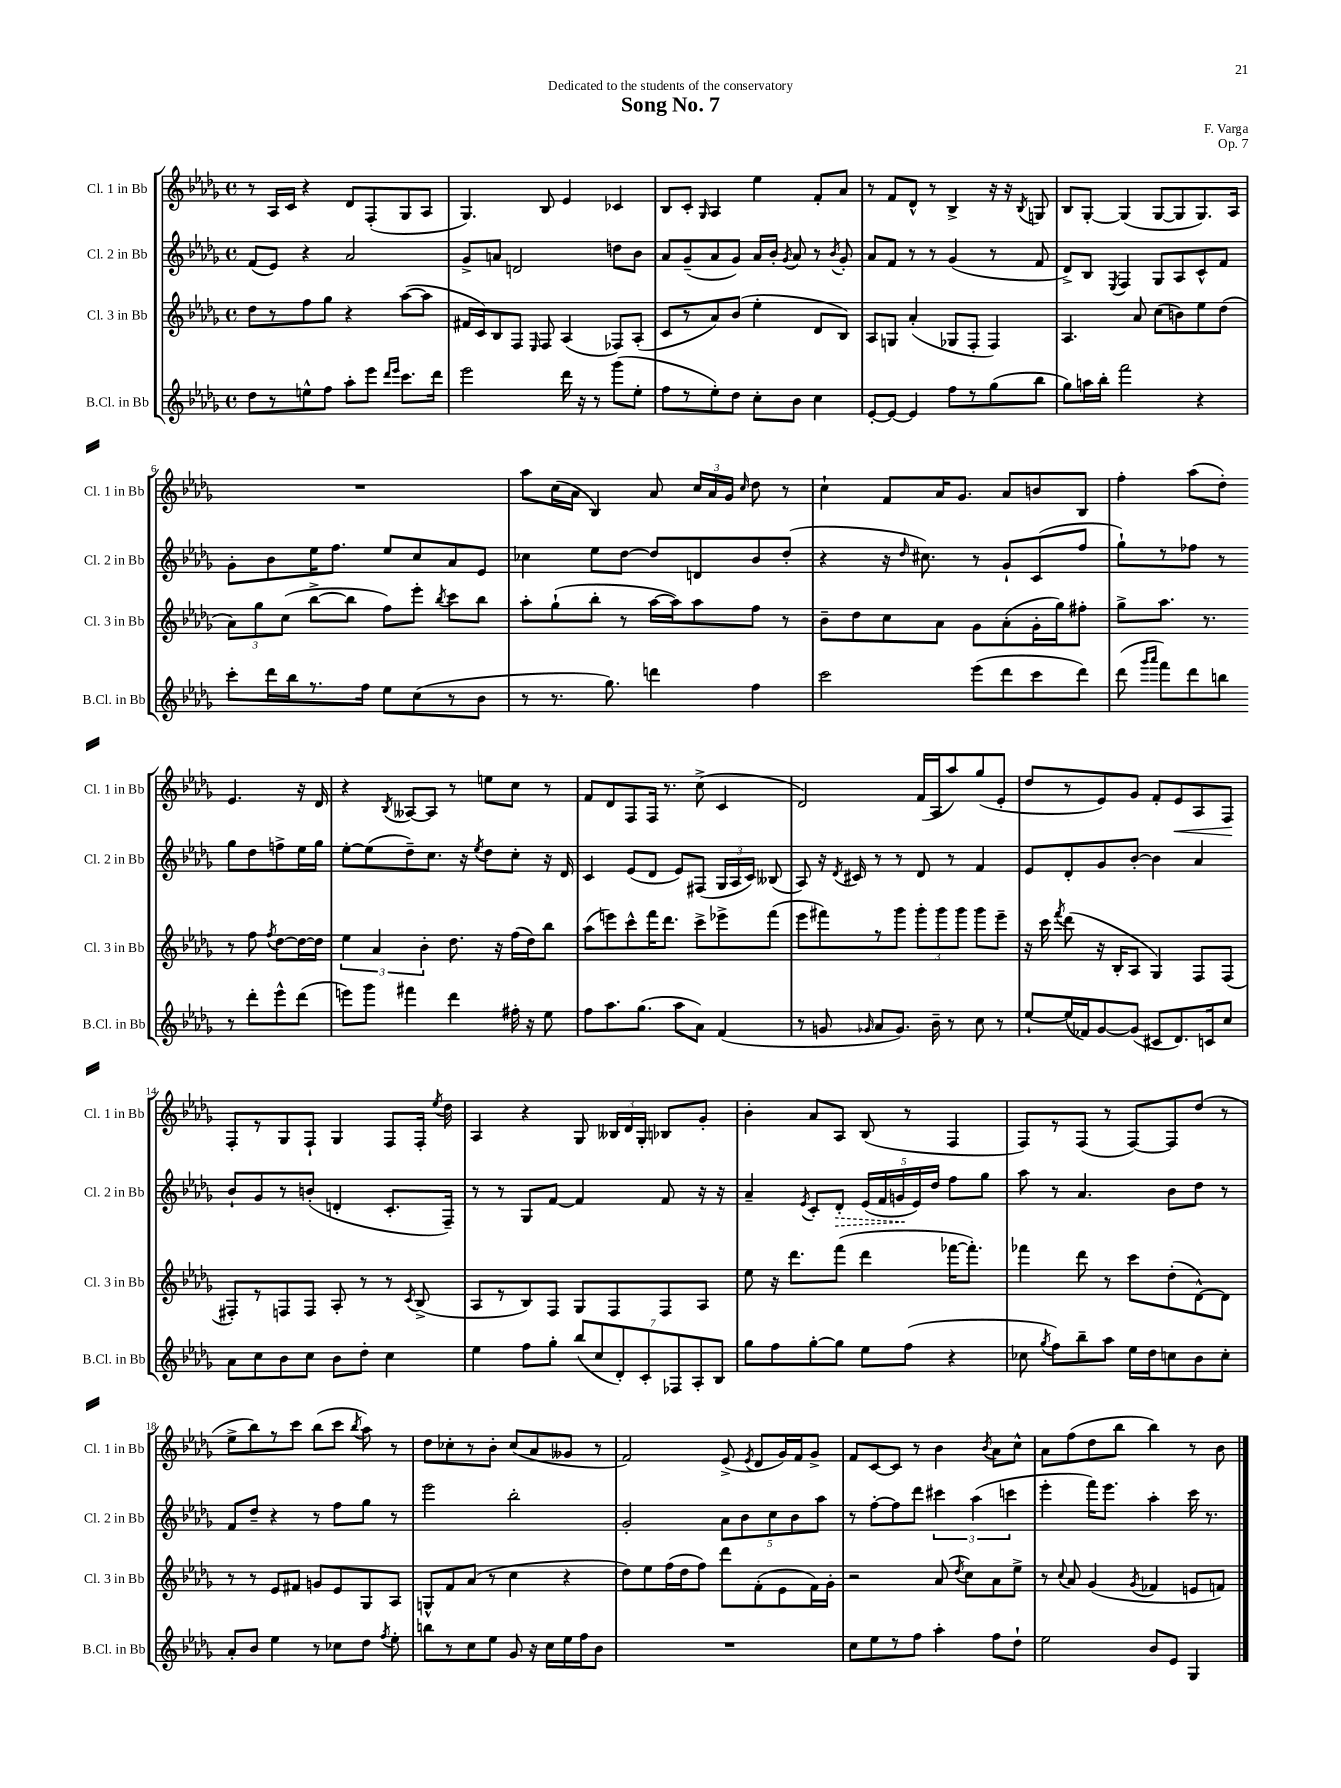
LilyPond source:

\header { title = "Song No. 7" composer = "F. Varga" dedication = "Dedicated to the students of the conservatory" opus = "Op. 7" }
<<
\new StaffGroup <<
\new Staff = "s0" \with { instrumentName = "Cl. 1 in Bb" shortInstrumentName = "Cl. 1 in Bb" } {
    \clef treble \key des \major \defaultTimeSignature \time 4/4
    \autoBeamOff r8 aes16[ c'16] r4 des'8[ f8-.( ges8 aes8] |
    ges4.) bes8 ees'4 ces'4 |
    bes8[ c'8]-. \grace { ges16 } aes4 ees''4 f'8[-. aes'8] |
    r8 f'8[ des'8]-^ r8 bes4-> r16 r16 \acciaccatura { bes8 } g8 |
    bes8[ ges8]~-. ges4( ges8[~ ges8 ges8.) aes16] |
    R1 |
    aes''8[ c''16( aes'16] bes4) aes'8 \tuplet 3/2 { c''16[ aes'16 ges'16] } \grace { c''16 } des''8 r8 |
    c''4-! f'8[ aes'16 ges'8.] aes'8[ b'8 bes8] |
    f''4-. aes''8[( des''8]-.) ees'4. r16 des'16 |
    r4 \acciaccatura { bes8 } aeses8[~ aeses8] r8 e''8[ c''8] r8 |
    f'8[ des'8 f8 f16] r8. c''8->( c'4 |
    des'2) f'16[( aes16 aes''8) ges''8( ees'8]-. |
    des''8[ r8 ees'8) ges'8] f'8[-. ees'8\< aes8 f8]\! |
    f8[-. r8 ges8 f8]-! ges4 f8[ f16]-. \acciaccatura { ees''8 } des''16 |
    aes4 r4 ges8 \tuplet 3/2 { beses16[ des'16 ges16]-. } bes8[ ges'8]-. |
    bes'4-. aes'8[ aes8] bes8( r8 f4 |
    f8[) r8 f8]( r8 f8[~) f8 des''8]( r8 |
    ees''8[-> bes''8) r8 c'''8] bes''8[( c'''8] \acciaccatura { bes''8 } aes''8) r8 |
    des''8[ ces''8-. r8 bes'8]-. ces''8[( aes'8 geses'8] r8 |
    f'2) ees'8->( \acciaccatura { ees'8 } des'8[ ges'16) f'16 ges'8]-> |
    f'8[ c'8~ c'8] r8 bes'4 \acciaccatura { bes'8 } aes'8[ c''8]-^ |
    aes'8[ f''8( des''8 bes''8] bes''4) r8 bes'8 \bar "|." |
}
\new Staff = "s1" \with { instrumentName = "Cl. 2 in Bb" shortInstrumentName = "Cl. 2 in Bb" } {
    \clef treble \key des \major \defaultTimeSignature \time 4/4
    \autoBeamOff f'8[( ees'8]) r4 aes'2 |
    ges'8[-> a'8] d'2 d''8[ bes'8] |
    aes'8[ ges'8--( aes'8 ges'8]) aes'16[ bes'16]-. \acciaccatura { ges'8 } aes'8 r8 \acciaccatura { bes'8 } ges'8-. |
    aes'8[ f'8] r8 r8 ges'4( r8 f'8 |
    des'8[->) bes8] \acciaccatura { ees8 } f4 ges8[ aes8 c'8-^ f'8] |
    ges'8[-. bes'8 ees''16 f''8.] ees''8[ c''8 aes'8 ees'8] |
    ces''4 ees''8[ des''8]~ des''8[ d'8 bes'8 des''8]-.( |
    r4 r16 \grace { des''16 } cis''8.) r8 ges'8[-! c'8( f''8] |
    ges''8[-!) r8 fes''8] r8 ges''8[ des''8 f''8-> ees''16 ges''16] |
    ees''8[~-. ees''8( des''8--) c''8.] r16 \acciaccatura { ees''8 } des''8[ c''8]-. r16 des'16 |
    c'4 ees'8[( des'8] ees'8[) fis8]( \tuplet 3/2 { ges16[ aes16 c'16]) } beses8( |
    aes8) r16 \acciaccatura { des'8 } cis'16 r8 r8 des'8 r8 f'4 |
    ees'8[ des'8-. ges'8 bes'8]~-. bes'4 aes'4 |
    bes'8[-! ges'8 r8 b'8]-.( d'4-. c'8.[-. f16]--) |
    r8 r8 ges8[ f'8]~ f'4 f'8 r16 r16 |
    aes'4-- \acciaccatura { ees'8 } c'8[-. \once \override Hairpin.style = #'dashed-line des'8]-.\> \tuplet 5/4 { ees'16[( f'16 g'16\! ees'16) des''16] } f''8[ ges''8] |
    aes''8 r8 aes'4. bes'8[ des''8] r8 |
    f'8[ des''8]-- r4 r8 f''8[ ges''8] r8 |
    ees'''2 bes''2-. |
    ges'2-. \tuplet 5/4 { aes'8[ bes'8 c''8 bes'8 aes''8] } |
    r8 f''8[~-. f''8 des'''8] \tuplet 3/2 { cis'''4 aes''4( c'''4 } |
    ees'''4-. f'''16[) ees'''8.] aes''4-. c'''16 r8. \bar "|." |
}
\new Staff = "s2" \with { instrumentName = "Cl. 3 in Bb" shortInstrumentName = "Cl. 3 in Bb" } {
    \clef treble \key des \major \defaultTimeSignature \time 4/4
    \autoBeamOff des''8[ r8 f''8 ges''8] r4 aes''8[~( aes''8] |
    fis'16[ c'16) bes8 f8] \grace { ees16 } f8 aes4( fes8[) aes8]-.( |
    c'8[ r8 aes'8) bes'8]( ees''4-. des'8[ bes8]) |
    aes8[ g8] aes'4-.( ges8[ f8]-. f4) |
    aes4. aes'8 c''8[( b'8) ees''8 des''8]( |
    \tuplet 3/2 { aes'8[) ges''8 c''8]( } bes''8[~-> bes''8] f''8[) ees'''8]-. \acciaccatura { bes''8 } c'''8[ bes''8] |
    aes''8[-. ges''8-!( bes''8]-. r8 aes''16[~ aes''16) aes''8 f''8] r8 |
    bes'8[-- des''8 c''8 aes'8] ges'8[ aes'8-.( ges'16-. ges''16) fis''8]-. |
    ges''8[-> aes''8.] r8. r8 f''8 \acciaccatura { f''8 } des''8[~ des''16~ des''16] |
    \tuplet 3/2 { ees''4 aes'4 bes'4-. } des''8. r16 f''16[( des''16) bes''8] |
    aes''8[( e'''8) c'''8-^ f'''16 des'''8.] c'''8[-> ees'''8-> f'''8]( |
    ees'''8[ fis'''8) r8 ges'''8] \tuplet 3/2 { ges'''8[-. ges'''8 ges'''8] } ges'''8[ ees'''8]-- |
    r16 c'''16 \acciaccatura { f'''8 } des'''8( r16 bes16[-. aes8] ges4) f8[ f8]( |
    fis8[-.) r8 f8 f8] aes8-. r8 r8 \acciaccatura { c'8 } bes8->( |
    aes8[ r8 bes8) f8] ges8[ f8 f8 aes8] |
    ees''8 r16 des'''8.[ f'''8]( des'''4 fes'''16[~ fes'''8.]-.) |
    fes'''4 des'''8 r8 c'''8[ des''8-.( des'8~-^) des'8] |
    r8 r8 ees'8[ fis'8] g'8[ ees'8 ges8 aes8] |
    g8[-^ f'8 aes'8]( r8 c''4 r4 |
    des''8[) ees''8 f''16( des''16 f''8]) des'''8[ f'8-.( ees'8 f'16) ges'16]-. |
    r2 aes'8( \acciaccatura { des''8 } c''8[) aes'8 ees''8]-> |
    r8 \appoggiatura { c''8 } aes'8 ges'4( \acciaccatura { ges'8 } fes'4 e'8[ f'8]) \bar "|." |
}
\new Staff = "s3" \with { instrumentName = "B.Cl. in Bb" shortInstrumentName = "B.Cl. in Bb" } {
    \clef treble \key des \major \defaultTimeSignature \time 4/4
    \autoBeamOff des''8[ r8 e''8-^ f''8] aes''8[-. ees'''8] \grace { des'''16[ ees'''16] } c'''8.[ des'''16] |
    ees'''2 des'''16 r16 r8 ges'''8[( ees''8]-. |
    f''8[ r8 ees''8-.) des''8] c''8[-. bes'8] c''4 |
    ees'8[~-. ees'8]~ ees'4 f''8[ r8 ges''8( bes''8] |
    ges''8[) a''16 bes''16]-. f'''2 r4 |
    c'''8[-. des'''16 bes''16 r8. f''16] ees''8[ c''8( r8 bes'8] |
    r8 r8. ges''8.) d'''4 f''4 |
    c'''2 ees'''8[( des'''8 c'''8 des'''8]) |
    des'''8( \grace { ges'''16[ aes'''16] } f'''8[) des'''8 b''8] r8 des'''8[-. ees'''8-^ des'''8]( |
    e'''8[) ges'''8] fis'''4 des'''4 fis''16-. r16 ees''8 |
    f''8[ aes''8. ges''8.]( aes''8[ aes'8]) f'4( |
    r8 g'8 \grace { ges'16 } aes'8[ ges'8.]) bes'16-- r8 c''8 r8 |
    ees''8[~-! ees''16( fes'16) ges'8~ ges'8]( cis'8[ des'8.) c'16 c''8] |
    aes'8[ c''8 bes'8 c''8] bes'8[ des''8]-. c''4 |
    ees''4 f''8[ ges''8]-. \tuplet 7/4 { bes''8[( c''8 des'8-.) c'8-. fes8 aes8-. bes8] } |
    ges''8[ f''8 ges''8~-. ges''8] ees''8[ f''8]( r4 |
    ces''8 \acciaccatura { ges''8 } f''8[) bes''8-- aes''8] ees''16[ des''16 c''8 bes'8 c''8]-. |
    aes'8[-. bes'8] ees''4 r8 ces''8[ des''8] \acciaccatura { f''8 } ees''8-. |
    b''8[ r8 c''8 ees''8] ges'8 r16 c''16[ ees''16 f''16 bes'8] |
    R1 |
    c''8[ ees''8 r8 f''8] aes''4-. f''8[ des''8]-! |
    ees''2 bes'8[ ees'8] ges4 \bar "|." |
}
>>
>>
